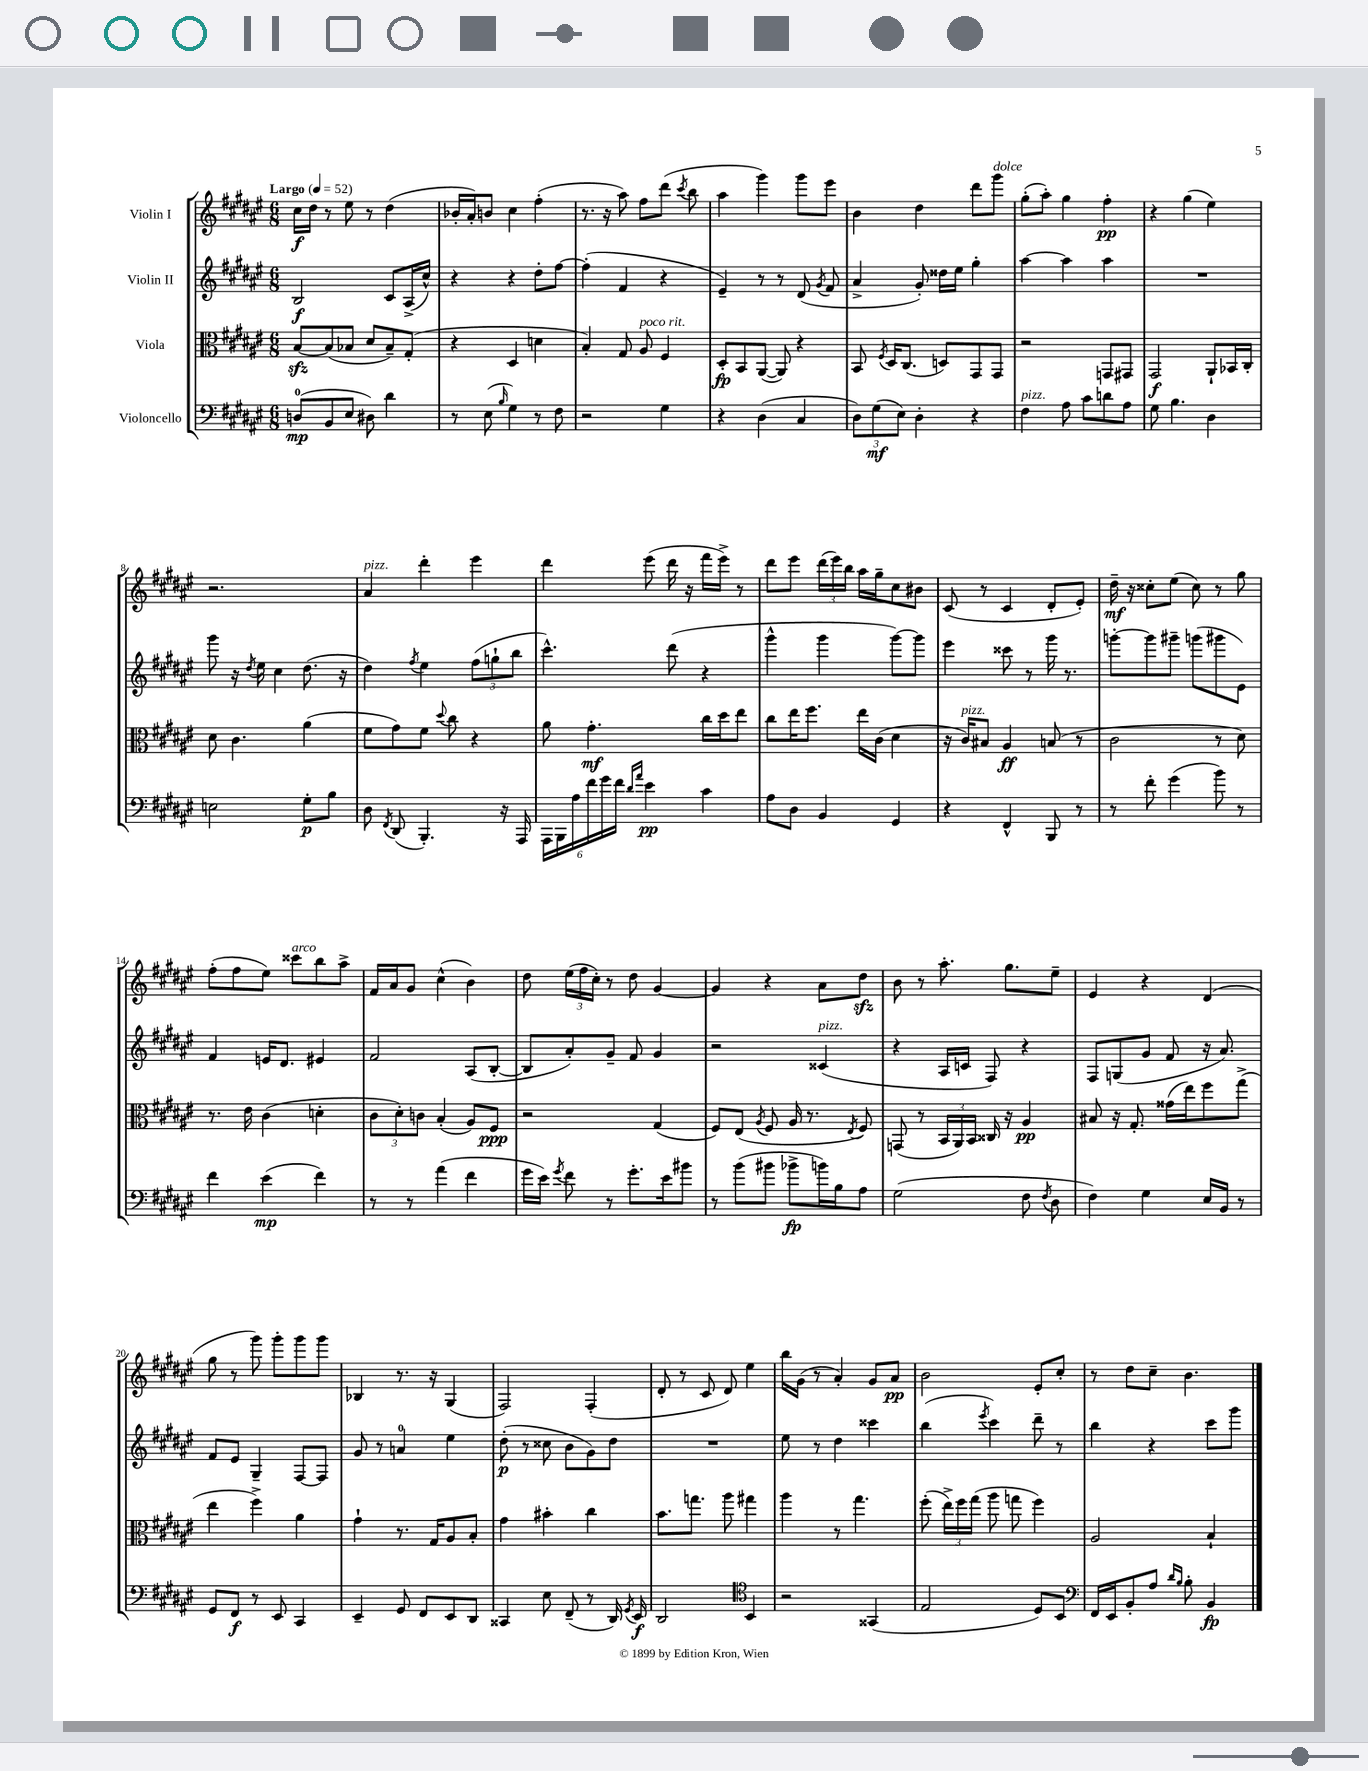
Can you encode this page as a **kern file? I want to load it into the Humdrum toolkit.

**kern	**kern	**kern	**kern
*staff4	*staff3	*staff2	*staff1
*clefF4	*clefC3	*clefG2	*clefG2
*k[f#c#g#d#a#e#]	*k[f#c#g#d#a#e#]	*k[f#c#g#d#a#e#]	*k[f#c#g#d#a#e#]
*M6/8	*M6/8	*M6/8	*M6/8
*MM52	*MM52	*MM52	*MM52
(8D/L	[8B/L	2B/	16cc#\LL
.	.	.	16dd#\JJ
8BB/	(8B/]	.	8r
8E#/J	8B-/J	.	8ee#\
8D#\)	8d#/L	.	8r
4d#\	8B-~/)	8c#/L	(4dd#\
.	(8G#'/J	(16A#^/L	.
.	.	16cc#^^/JJ)	.
=	=	=	=
8r	4r	4r	16b-'/LL
.	.	.	16a#'/J)
(8E#\	.	.	8b/J
16qqB/	.	.	.
4G#\)	4D#/	4r	4cc#\
8r	4d\	8dd#'\L	(4ff#'\
8F#\	.	[8ff#\J	.
=	=	=	=
2r	4B'/)	(4ff#'\]	8.r
.	.	.	16r
.	8G#/	4f#/	8aa#\)
.	8A#/	.	8ff#\L
4G#\	4F#/	4r	(8ddd#\J
.	.	.	8qccc#/
.	.	.	8bb\
=	=	=	=
4r	8D#'/L	4e#~/)	4aa#\
.	8BB/	.	.
(4D#\	([8AA#/J	8r	4ggg#\)
.	8AA#/])	8r	.
4C#/	4r	(8d#/	8ggg#\L
.	.	8qg#/	.
.	.	8f#/	8eee#\J
=	=	=	=
12D#\L)	8BB/	4a#^/	4b\
(12G#\	.	.	.
.	8qF#/	.	.
.	16D#/LK	.	.
12E#\J)	.	.	.
.	(8.C#/J	.	.
4D#'\	.	8g#'/)	4dd#\
.	8D/L)	16dd##\LL	.
.	.	16ee#\JJ	.
4r	8GG#/	4gg#'\	8ddd#\L
.	8GG#/J	.	8ggg#\J
=	=	=	=
4F#\	2r	[4aa#\	(8gg#'\L
.	.	.	8aa#'\J)
8A#\	.	4aa#\]	4gg#\
8c#\L	.	.	.
8d\	8GG/L	4aa#\	4ff#'\
8A#\J	8GG#/J	.	.
=	=	=	=
8G#\	2GG#/	2.r	4r
4.B\	.	.	.
.	.	.	(4gg#\
4D#\	8AA#`/L	.	4ee#\)
.	16BB-/L	.	.
.	16C#'/JJ	.	.
=	=	=	=
2E\	8d#\	8ggg#\	2.r
.	4.c#\	16r	.
.	.	8qdd#/	.
.	.	16ee#\	.
.	.	4cc#\	.
8G#'\L	(4a#\	(8.dd#\	.
8B\J	.	.	.
.	.	16r	.
=	=	=	=
8D#\	8f#\L	4dd#\)	4a#/
8qFF#/	.	.	.
(8DD#/	8g#\)	.	.
.	.	8qff#/	.
4.BBB'/)	8f#\J	4ee#\	4ddd#'\
.	8qqdd#/	.	.
.	8cc#\	.	.
.	4r	(12ff#\L	4eee#\
.	.	12gg`\	.
16r	.	.	.
.	.	12bb\J	.
16AAA#/	.	.	.
=	=	=	=
24AAA#\LL	8a#\	4.ccc#^^\)	4ddd#\
24BBB\	.	.	.
24A#\	.	.	.
24f#\	4.g#'\	.	.
24g#\	.	.	.
24f#\JJ	.	.	.
16qqd#/LL	.	.	.
16qqa#/JJ	.	.	.
4e#\	.	.	(8eee#\
.	.	(8ddd#\	16ddd#\
.	.	.	16r
4c#\	16cc#\LL	4r	16fff#\LL
.	16dd#\J	.	16eee#^\JJ)
.	8ee#\J	.	8r
=	=	=	=
8A#\L	8cc#\L	4ggg#^^\	8ddd#\L
8D#\J	16ee#\K	.	8eee#\J
.	8.ff#\J	.	.
4BB/	.	4ggg#\	(24ddd#\LL
.	.	.	24eee#\)
.	.	.	24bb\JJ
.	16ee#\LL	.	16aa#\LL
.	(16c#\JJ	.	16gg#~\J
4GG#/	4d#\	[8ggg#\L)	8cc#\
.	.	8ggg#\]J	8b#\J
=	=	=	=
4r	16r	4eee#\	(8c#/
.	16c#/LK)	.	.
.	8B#/J	.	8r
4FF#^^/	4A#/	8ccc##\	4c#/
.	.	8r	.
8BBB/	(8B/	16ggg#\	8d#'/L
.	.	8.r	.
8r	8r	.	8e#'/J)
=	=	=	=
8r	2c#\	[8ggg'\L	16dd#~\
.	.	.	16r
8f#'\	.	8ggg\]	8cc##'\L
(4g#\	.	8ggg#~\J	(8ee#\J
.	.	(8ggg\L	8cc##\)
8b\)	8r	8ggg#\	8r
8r	8d#\)	8e#\J)	8gg#\
=	=	=	=
4f#\	8.r	4f#/	(8ff#'\L
.	.	.	8ff#\
.	16e#\	.	.
(4e#\	(4c#\	16e/LK	8ee#\J)
.	.	8.d#/J	.
.	.	.	8ccc##\L
4f#\)	4d'\	4e#/	8bb\
.	.	.	8aa#^\J
=	=	=	=
8r	12c#\L	2f#/	16f#/LL
.	.	.	16a#/J
.	12d#'\)	.	.
8r	.	.	8g#/J
.	12c\J	.	.
(4a#\	(4B'/	.	(4cc#^^\
4f#\	8A#/L)	(8A#/L	4b\)
.	8F#/J	[8B'/J	.
=	=	=	=
16g#\LL	2r	8B/]L	8dd#\
16e#\JJ)	.	.	.
8qg#/	.	.	.
8f#\	.	8a#'/)	(24ee#\LL
.	.	.	24ff#\
.	.	.	24cc#'\JJ)
8r	.	8g#~/J	8r
8.g#'\L	.	8f#/	8dd#\
.	(4G#/	4g#/	[4g#/
16e#\k	.	.	.
8b#\J	.	.	.
=	=	=	=
8r	8F#/L)	2r	4g#/]
(8b\L	(8E#/J	.	.
.	8qA#/	.	.
8b#\J	8F#/	.	4r
8b-^\L	16A#/	.	.
.	8.r	.	.
16b\L)	.	(4c##/	8a#\L
16B\J	.	.	.
.	8qE#/	.	.
8A#\J	8F#/)	.	8dd#\J
=	=	=	=
(2G#\	(8GG/	4r	8b\
.	8r	.	8r
.	24BB/LL	16A#/LL	8.aa#'\
.	24AA#/)	.	.
.	.	16c/JJ	.
.	24BB/JJ	.	.
.	16C##/	8F#/)	.
.	16r	.	8.gg#\L
8F#\	4A#/	4r	.
8qF#/	.	.	.
8D#\	.	.	8ee#~\J
=	=	=	=
4F#\)	8B#/	8F#/L	4e#/
.	16r	(8G/	.
.	8.G#'/	.	.
4G#\	.	8g#/J	4r
.	(16g##\LL	8f#/	.
.	16ee#\J)	.	.
16E#/LL	8ff#\	16r	(4d#/
16BB/JJ	.	8.a#/)	.
8r	(8gg#^\J	.	.
=	=	=	=
8GG#/L	4ee#\	8f#/L	8gg#\
8FF#/J	.	8e#/J	8r
8r	4ff#^\)	4G#~/	8ggg#\)
8EE#/	.	.	8ggg#'\L
4CC#/	4a#\	[8F#/L	8ggg#\
.	.	8F#/]J	8ggg#\J
=	=	=	=
4EE#~/	4g#`\	8g#/	4B-/
.	.	8r	.
8GG#/	8.r	4a/	8.r
8FF#/L	.	.	.
.	16G#/LK	.	16r
8EE#/	8A#/	4ee#\	(4G#/
8DD#/J	8B'/J	.	.
=	=	=	=
4CC##/	4g#\	(8dd#'\	2F#/)
.	.	8r	.
8E#\	4b#'\	8cc##\	.
(8FF#~/	.	8b\L	.
8r	4cc#\	8g#\)	(4F#'/
16DD#/)	.	8dd#\J	.
8qGG#/	.	.	.
16EE#/	.	.	.
=	=	=	=
2DD#/	8.b\L	2.r	8d#'/
.	.	.	8r
.	8.gg\J	.	.
.	.	.	8c#/
.	8aa#\	.	8d#/)
*clefC4	*	*	*
4BB/	4gg#\	.	4ee#\
=	=	=	=
2r	4aa#\	8ee#\	16bb\LL
.	.	.	(16g#\JJ
.	.	8r	8r
.	8r	4dd#\	4a#'/)
.	4.gg#\	.	.
(4GG##/	.	4ccc##\	8g#/L
.	.	.	8a#/J
=	=	=	=
2E#/	(8ff#'\	(4bb\	2b\
.	24ee#^\LL)	.	.
.	24ff#\	.	.
.	(24gg#\JJ	.	.
.	.	8qeee#/	.
.	8aa#\	4ccc#\)	.
.	8gg\	.	.
8D#/L)	4ff#\)	8ddd#~\	8e#'/L
8BB/J	.	8r	8cc#'/J
=	=	=	=
*clefF4	*	*	*
16FF#/LL	2A#/	4bb\	8r
16EE#/J	.	.	.
8BB'/	.	.	8dd#\L
8A#/J	.	4r	8cc#~\J
16qqd#/LL	.	.	.
16qqB/JJ	.	.	.
8B'\	.	.	4.b\
4BB/	4B`/	8ccc#\L	.
.	.	8ggg#\J	.
==	==	==	==
*-	*-	*-	*-
